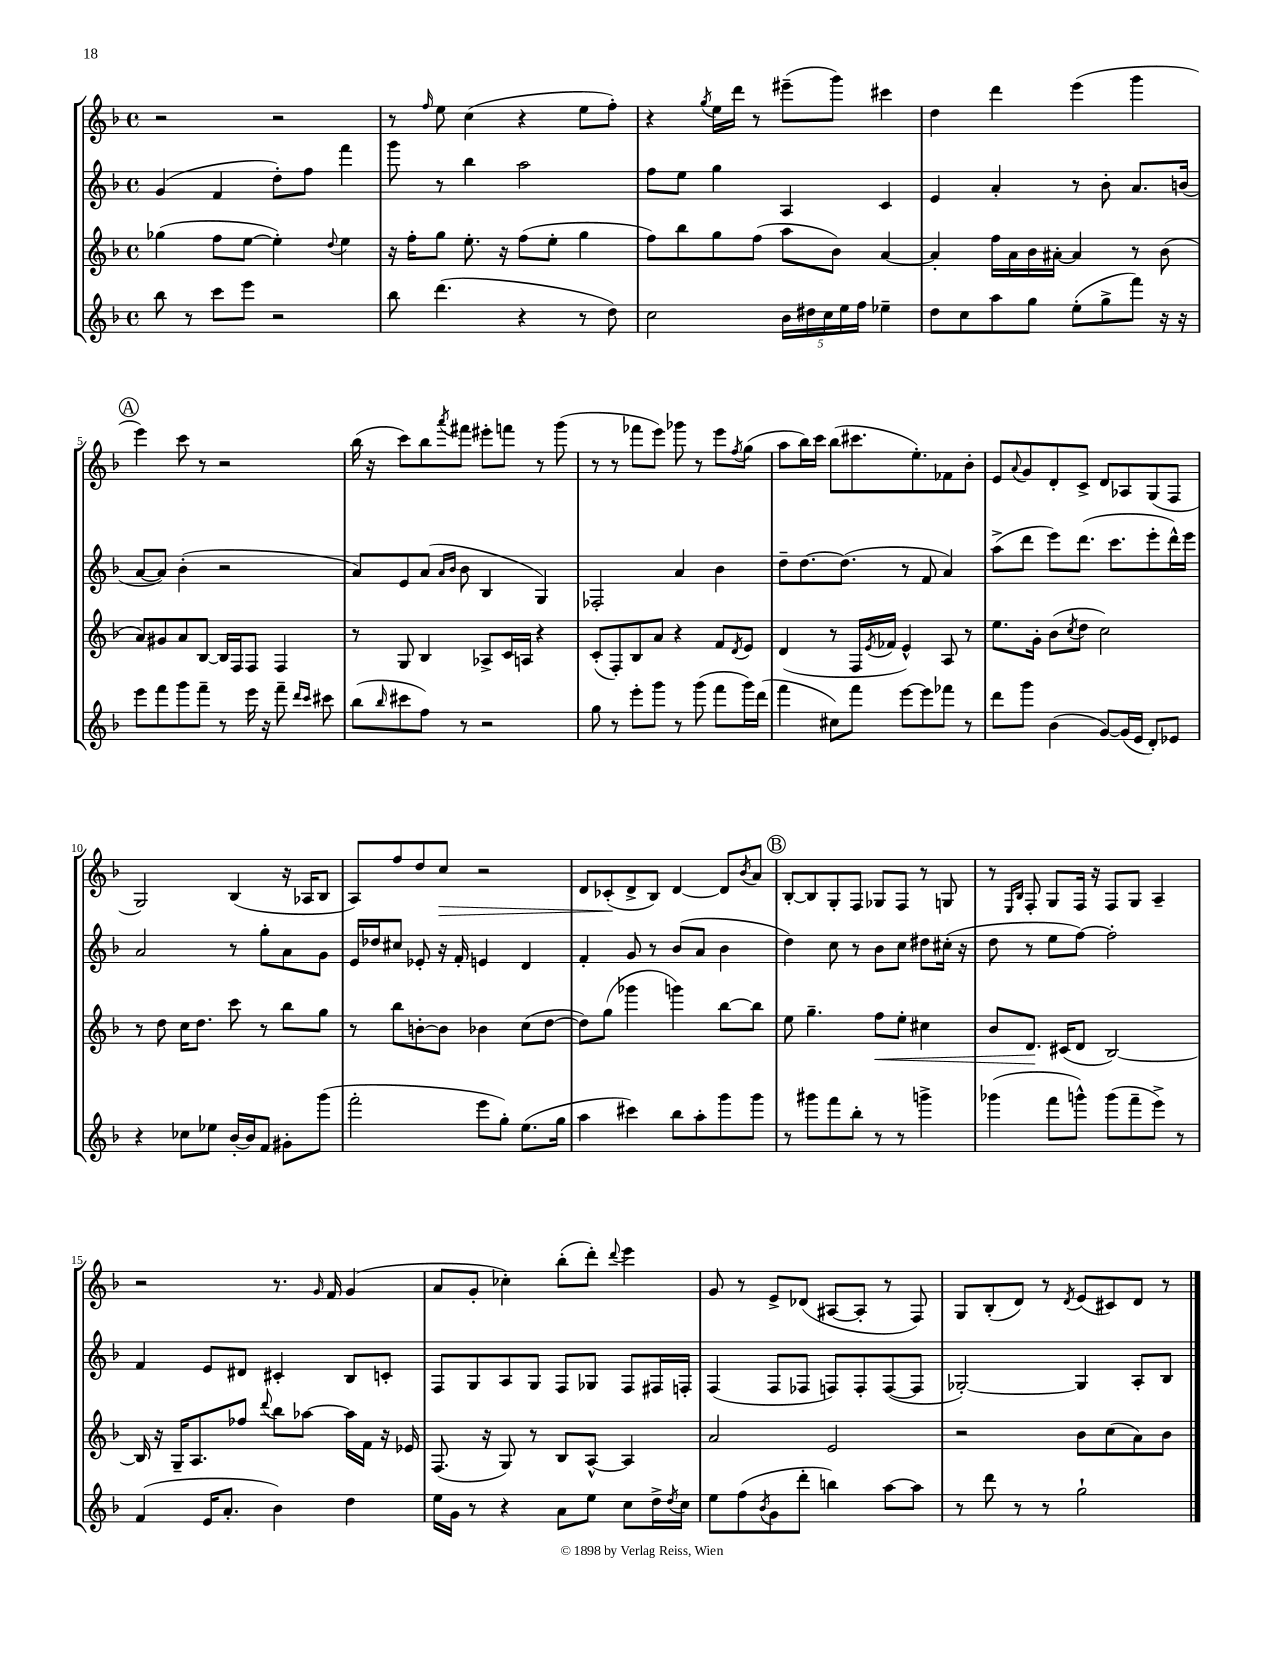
<<
\new StaffGroup <<
\new Staff = "s0" {
    \clef treble \key f \major \defaultTimeSignature \time 4/4
    r2 r2 |
    r8 \grace { f''16 } e''8 c''4( r4 e''8 f''8-.) |
    r4 \acciaccatura { g''8 } e''16 d'''16 r8 eis'''8--( g'''8) cis'''4 |
    d''4 d'''4 e'''4( g'''4 |
    \mark \markup { \circle "A" } e'''4) c'''8 r8 r2 |
    bes''16( r16 c'''8) bes''8 \acciaccatura { a'''8 } fis'''8 eis'''8-. f'''8 r8 g'''8( |
    r8 r8 fes'''8 e'''8) ges'''8 r8 e'''8 \acciaccatura { f''8 } g''8( |
    a''8 bes''16) c'''16 bes''8( cis'''8. e''8.-.) fes'8 bes'8-. |
    e'8 \appoggiatura { a'8 } g'8 d'8-. c'8-> d'8 aes8 g8( f8 |
    g2) bes4( r16 aes16 bes8 |
    a8) f''8 d''8 c''8\> r2 |
    d'8 ces'8-.\!( d'8-> bes8) d'4~ d'8 \acciaccatura { bes'8 } a'8 |
    \mark \markup { \circle "B" } bes8~-. bes8 g8-. f8 ges8 f8 r8 g8 |
    r8 \grace { e16 bes16 } f8-. g8 f16 r16 f8 g8 a4-- |
    r2 r8. \grace { g'16 } f'16 g'4( |
    a'8 g'8-. ces''4-.) bes''8-.( d'''8-.) \appoggiatura { d'''8 } e'''4 |
    g'8 r8 e'8-> des'8( ais8~ ais8-. r8 f8) |
    g8 bes8-.( d'8) r8 \acciaccatura { d'8 } e'8( cis'8) d'8 r8 \bar "|." |
}
\new Staff = "s1" {
    \clef treble \key f \major \defaultTimeSignature \time 4/4
    g'4( f'4 d''8-.) f''8 f'''4 |
    g'''8 r8 bes''4 a''2 |
    f''8 e''8 g''4 a4 c'4 |
    e'4 a'4-. r8 bes'8-. a'8. b'16( |
    \mark \markup { \circle "A" } a'8~ a'8) bes'4-.( r2 |
    a'8) e'8 a'8( \grace { a'16 bes'16 } bes'8 bes4 g4) |
    fes2-. a'4 bes'4 |
    d''8-- d''8.~ d''8.( r8 f'8 a'4) |
    a''8->( d'''8 e'''8) d'''8.( c'''8. e'''8-. d'''16-^) e'''16 |
    a'2 r8 g''8-. a'8 g'8 |
    e'16 des''16 cis''8 ees'8-. r16 f'16-. e'4 d'4 |
    f'4-. g'8 r8 bes'8( a'8 bes'4 |
    \mark \markup { \circle "B" } d''4) c''8 r8 bes'8 c''8 dis''8 cis''16-.( r16 |
    d''8 r8 e''8 f''8~) f''2-. |
    f'4 e'8 dis'8 cis'4-. bes8 c'8-. |
    f8 g8 a8 g8 f8 ges8 f8 fis16 f16-. |
    f4( f8 fes8 f8) f8-. f8~( f8 |
    ges2~-.) ges4 a8-. bes8 \bar "|." |
}
\new Staff = "s2" {
    \clef treble \key f \major \defaultTimeSignature \time 4/4
    ges''4( f''8 e''8~ e''4-.) \appoggiatura { d''8 } e''4 |
    r16 f''16-. g''8 e''8.-. r16 f''8( e''8-. g''4 |
    f''8) bes''8 g''8 f''8( a''8 bes'8) a'4~ |
    a'4-. f''16 a'16 bes'16 ais'16~-. ais'4 r8 bes'8( |
    \mark \markup { \circle "A" } a'8) gis'8 a'8 bes8~ bes16 f16 f8 f4 |
    r8 g8 bes4 aes8-> c'16 a16 r4 |
    c'8-.( f8-.) bes8 a'8 r4 f'8 \acciaccatura { d'8 } e'8 |
    d'4( r8 f16 \acciaccatura { e'8 } fes'16 e'4-^) a8 r8 |
    e''8. g'16-. bes'8( \acciaccatura { c''8 } d''8 c''2) |
    r8 d''8 c''16 d''8. c'''8 r8 bes''8 g''8 |
    r8 bes''8 b'8~-. b'8 bes'4 c''8( d''8~ |
    d''8) g''8( ges'''4 g'''4) bes''8~ bes''8 |
    \mark \markup { \circle "B" } e''8 g''4.-- f''8\< e''8-. cis''4 |
    bes'8 d'8.\! cis'16( d'8 bes2~) |
    bes16 r16 g16-- a8. fes''8 \appoggiatura { d'''8 } bes''8 aes''8~ aes''16 f'16 r16 ees'16 |
    f8.( r16 g8) r8 bes8 a8~-^ a4 |
    a'2 e'2 |
    r2 bes'8 c''8( a'8) bes'8 \bar "|." |
}
\new Staff = "s3" {
    \clef treble \key f \major \defaultTimeSignature \time 4/4
    bes''8 r8 c'''8 e'''8 r2 |
    bes''8 d'''4.( r4 r8 d''8) |
    c''2 \tuplet 5/4 { bes'16 dis''16 c''16 e''16 f''16 } ees''4-- |
    d''8 c''8 a''8 g''8 e''8-.( g''8-> f'''8) r16 r16 |
    \mark \markup { \circle "A" } e'''8 f'''8 g'''8 f'''8-- r8 e'''16 r16 f'''8-- \grace { d'''16 c'''16 } cis'''8 |
    bes''8( \grace { bes''16 } cis'''8 f''8) r8 r2 |
    g''8 r8 e'''8-. g'''8 r8 g'''8( f'''8 g'''16) d'''16( |
    f'''4 cis''8) f'''8 e'''8~ e'''8 fes'''8 r8 |
    d'''8 g'''8 bes'4( g'8~) g'16( e'16 d'8-.) ees'8 |
    r4 ces''8 ees''8 bes'16~-. bes'16 f'8 gis'8-. g'''8( |
    f'''2-. e'''8 g''8-.) e''8.( g''16 |
    a''4 cis'''4) bes''8 a''8-. g'''8 g'''8 |
    \mark \markup { \circle "B" } r8 gis'''8 f'''8 bes''8-. r8 r8 g'''4-> |
    ges'''4( f'''8 g'''8-^) g'''8( f'''8-- e'''8->) r8 |
    f'4( e'16 a'8.-. bes'4) d''4 |
    e''16 g'16 r8 r4 a'8 e''8 c''8 d''16-> \acciaccatura { d''8 } c''16 |
    e''8 f''8( \acciaccatura { bes'8 } g'8 d'''8-. b''4) a''8~ a''8 |
    r8 d'''8 r8 r8 g''2-! \bar "|." |
}
>>
>>
